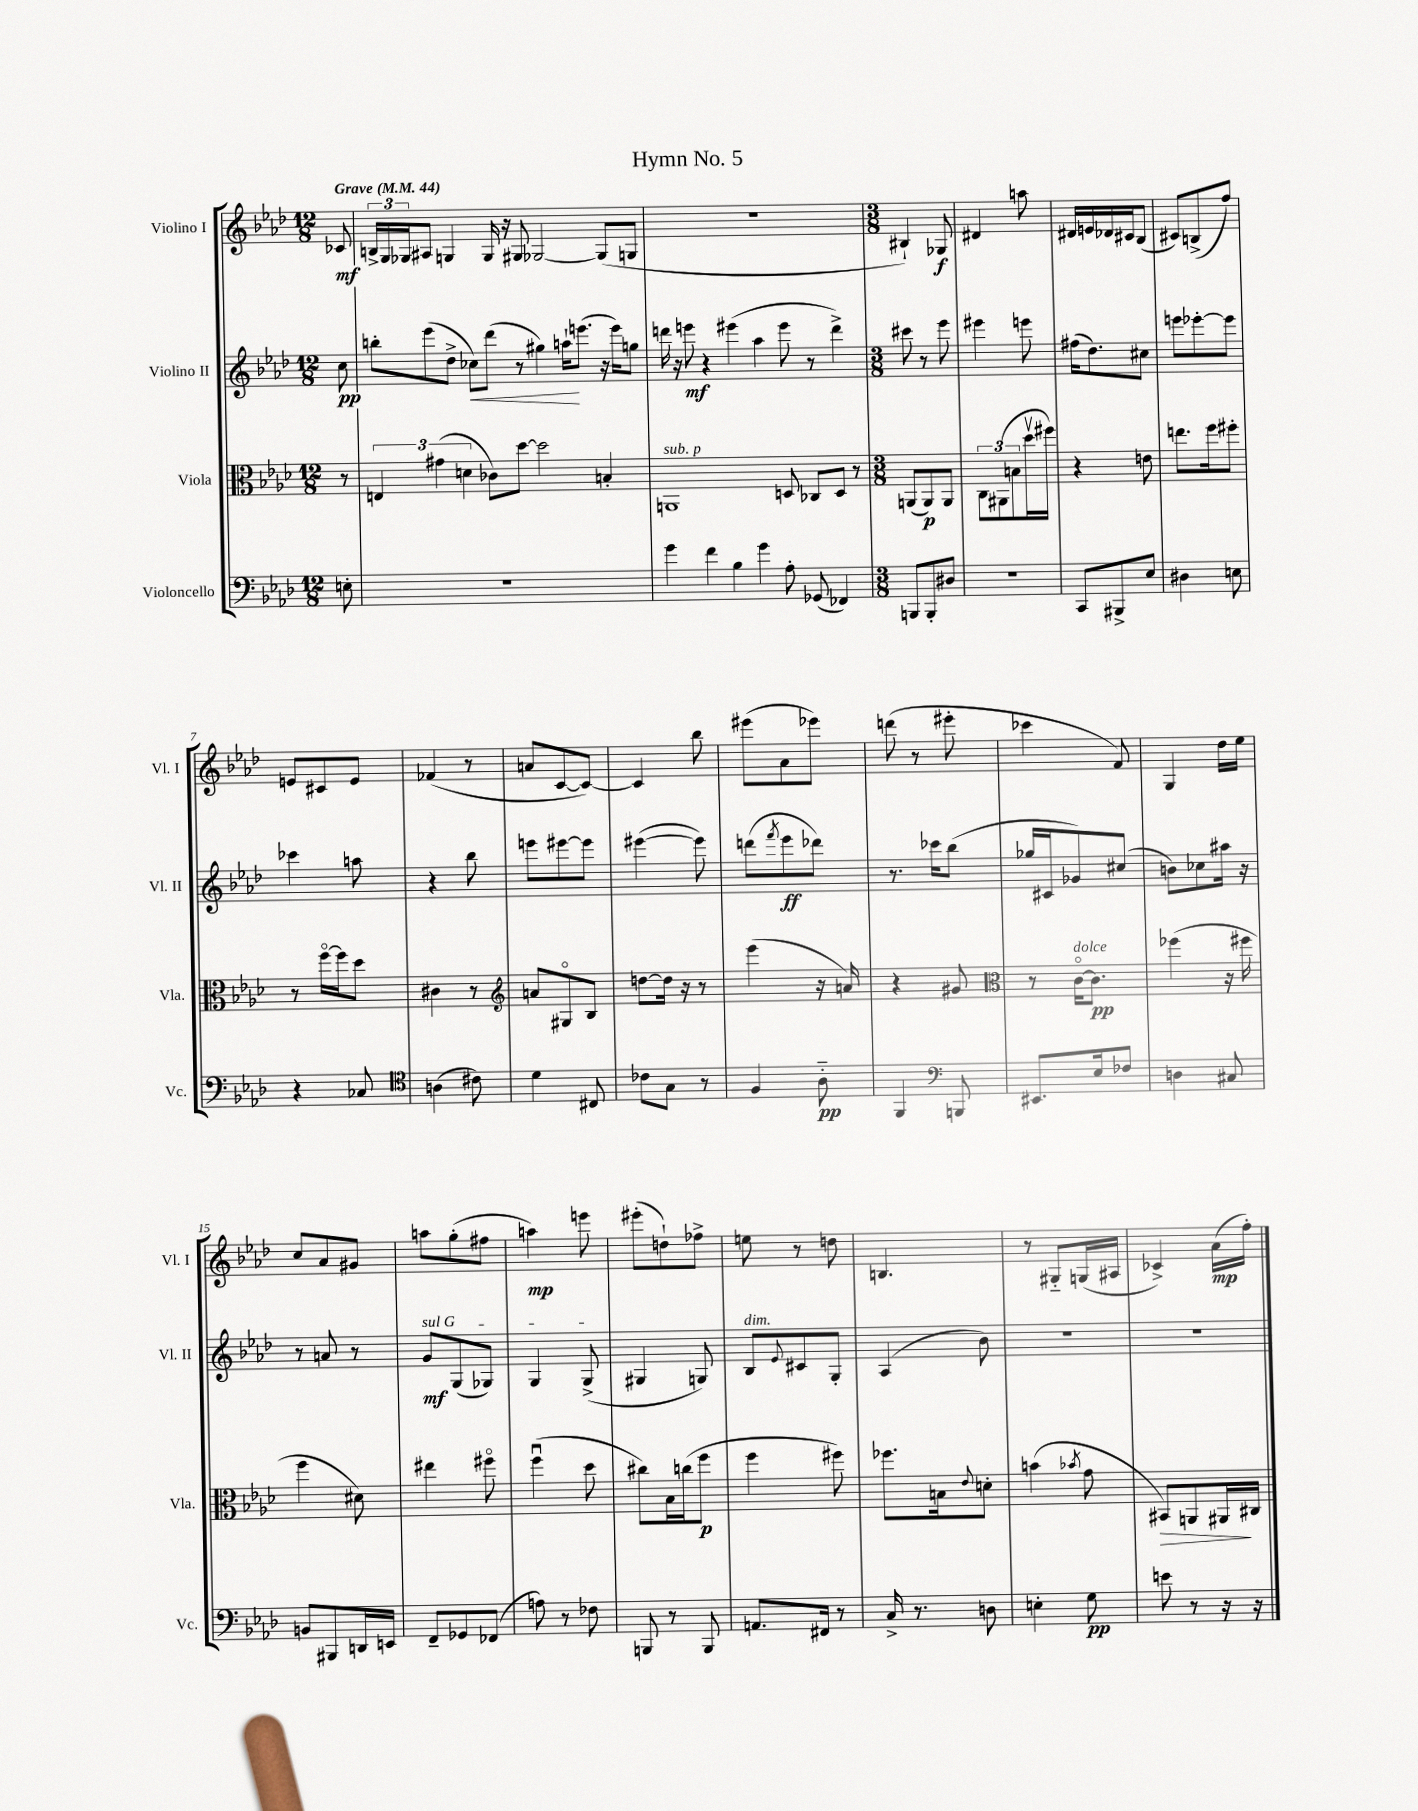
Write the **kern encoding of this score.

**kern	**kern	**kern	**kern
*staff4	*staff3	*staff2	*staff1
*clefF4	*clefC3	*clefG2	*clefG2
*k[b-e-a-d-]	*k[b-e-a-d-]	*k[b-e-a-d-]	*k[b-e-a-d-]
*M12/8	*M12/8	*M12/8	*M12/8
*MM44	*MM44	*MM44	*MM44
8E'\	8r	8cc\	8c-/
=	=	=	=
1.r	6E/	8bb'\L	24B^/LL
.	.	.	24G/
.	.	.	24G-/J
.	.	(8eee-\	8A#/J
.	(6g#\	.	.
.	.	8dd-^\J	4G/
.	6d\	.	.
.	.	8cc-\L)	.
.	8c-\L)	(8ddd-\J	16G/
.	.	.	16r
.	[8dd-\J	8r	8G#/
.	2dd-\]	4gg#\)	[2G-/
.	.	16aa`\LK	.
.	.	(8.eee\J	.
.	4B'/	16r	(8G-/]L
.	.	16eee\LK)	.
.	.	8gg\J	8G/J
=	=	=	=
4g\	1AA	16ddd\	1.r
.	.	16r	.
.	.	8eee\	.
4f\	.	4r	.
4B-\	.	(4eee#\	.
4g\	.	4aa-\	.
8A-'\	8D/	8eee#\	.
(8GG-/	8C-/L	8r	.
4FF-/)	8D/J	4ddd^\)	.
.	8r	.	.
=	=	=	=
*M3/8	*M3/8	*M3/8	*M3/8
8BBB/L	(8AA/L	8ccc#\	4B#`/)
8BBB'/	8AA/)	8r	.
8D#/J	8AA/J	8eee-\	8G-/
=	=	=	=
4.r	12C\L	4eee#\	4d#/
.	(12AA#\	.	.
.	12B\	.	.
.	16dd-v\L	8eee\	8aa\
.	16ff#\JJ)	.	.
=	=	=	=
8CC/L	4r	(16ff#\LK	16d#/LL
.	.	8.dd-\)	16e/
8BBB#^/	.	.	16d-/
.	.	.	16c#/J
8E-/J	8e\	8cc#\J	(8B-/J
=	=	=	=
4D#\	8.ee\L	8eee\L	8c#/L)
.	.	[8eee-'\	(8B^/
.	16ff\k	.	.
8E\	8ff#'\J	8eee-\]J	8ff/J)
=	=	=	=
4r	8r	4ccc-\	8e/L
.	[16ffo\LL	.	8c#/
.	16ff\]J	.	.
8C-/	8dd-\J	8aa\	8e/J
=	=	=	=
*clefC4	*	*	*
(4A\	4c#\	4r	(4f-/
8c#\)	8r	8bb-\	8r
=	=	=	=
*	*clefG2	*	*
4d-\	8a/L	8eee\L	8a/L
.	8G#o/	[8eee#\	[8c/
8C#/	8B-/J	8eee#\]J	8c/_J)
=	=	=	=
8c-\L	[8dd\L	([4eee#\	4c/]
8G\J	16dd\]Jk	.	.
.	16r	.	.
8r	8r	8eee#\])	8bb-\
=	=	=	=
4F/	(4eee-\	(8ddd\L	(8eee#\L
.	.	8qfff/	.
.	.	8eee-\	8a-\
8A-'~\	16r	8ddd-\J)	8eee-\J)
.	16a/)	.	.
=	=	=	=
4FF/	4r	8.r	(8ddd\
.	.	.	8r
.	.	16ccc-\LK	.
*clefF4	*	*	*
8BBB/	8g#/	(8bb-\J	8eee#'\
=	=	=	=
*	*clefC3	*	*
8.EE#/L	8r	16gg-/LL	4ccc-\
.	.	16c#/J	.
.	[16co\LK	8g-/)	.
16E-/k	8.c\]J	.	.
8F-/J	.	(8cc#/J	8f/)
=	=	=	=
4D\	(4ff-\	8b\L)	4G/
.	.	8cc-\	.
8C#/	16r	16aa#\Jk	16dd-\LL
.	16ff#\	16r	16ee-\JJ
=	=	=	=
8BB/L	4ff\	8r	8cc/L
8BBB#/	.	8a/	8a-/
16DD/L	8d#\)	8r	8g#/J
16EE/JJ	.	.	.
=	=	=	=
8FF~/L	4ee#\	8g/L	8aa\L
8GG-/	.	(8G/	(8gg'\
(8FF-/J	8ff#o\	8G-/J)	8ff#\J
=	=	=	=
8A\)	(4ffu\	4G/	4aa\)
8r	.	.	.
8F-\	8dd-\	(8G^/	8eee\
=	=	=	=
8BBB/	8cc#\L)	4G#/	(8eee#'\L
8r	16B-\L	.	8dd`\)
.	(16cc\J	.	.
8BBB/	8ff\J	8G/)	8ff-^\J
=	=	=	=
8.AA/L	4ff\	8B-/L	8ee\
.	.	8qqe-/	.
.	.	8c#/	8r
16FF#/Jk	.	.	.
8r	8ff#\)	8G'/J	8dd\
=	=	=	=
16C^/	8.ff-\L	(4A-/	4.B/
8.r	.	.	.
.	16B\k	.	.
.	8qqe-/	.	.
8D\	8d'\J	8b-\)	.
=	=	=	=
4E'\	(4b\	4.r	8r
.	.	.	8G#'~/L
.	8qb-/	.	.
8G\	8g\	.	(16G/L
.	.	.	16A#/JJ
=	=	=	=
8e\	8BB#/L)	4.r	4c-^/)
8r	8AA/	.	.
16r	16AA#/L	.	(16a-\LL
16r	16C#/JJ	.	16ff'\JJ)
==	==	==	==
*-	*-	*-	*-
